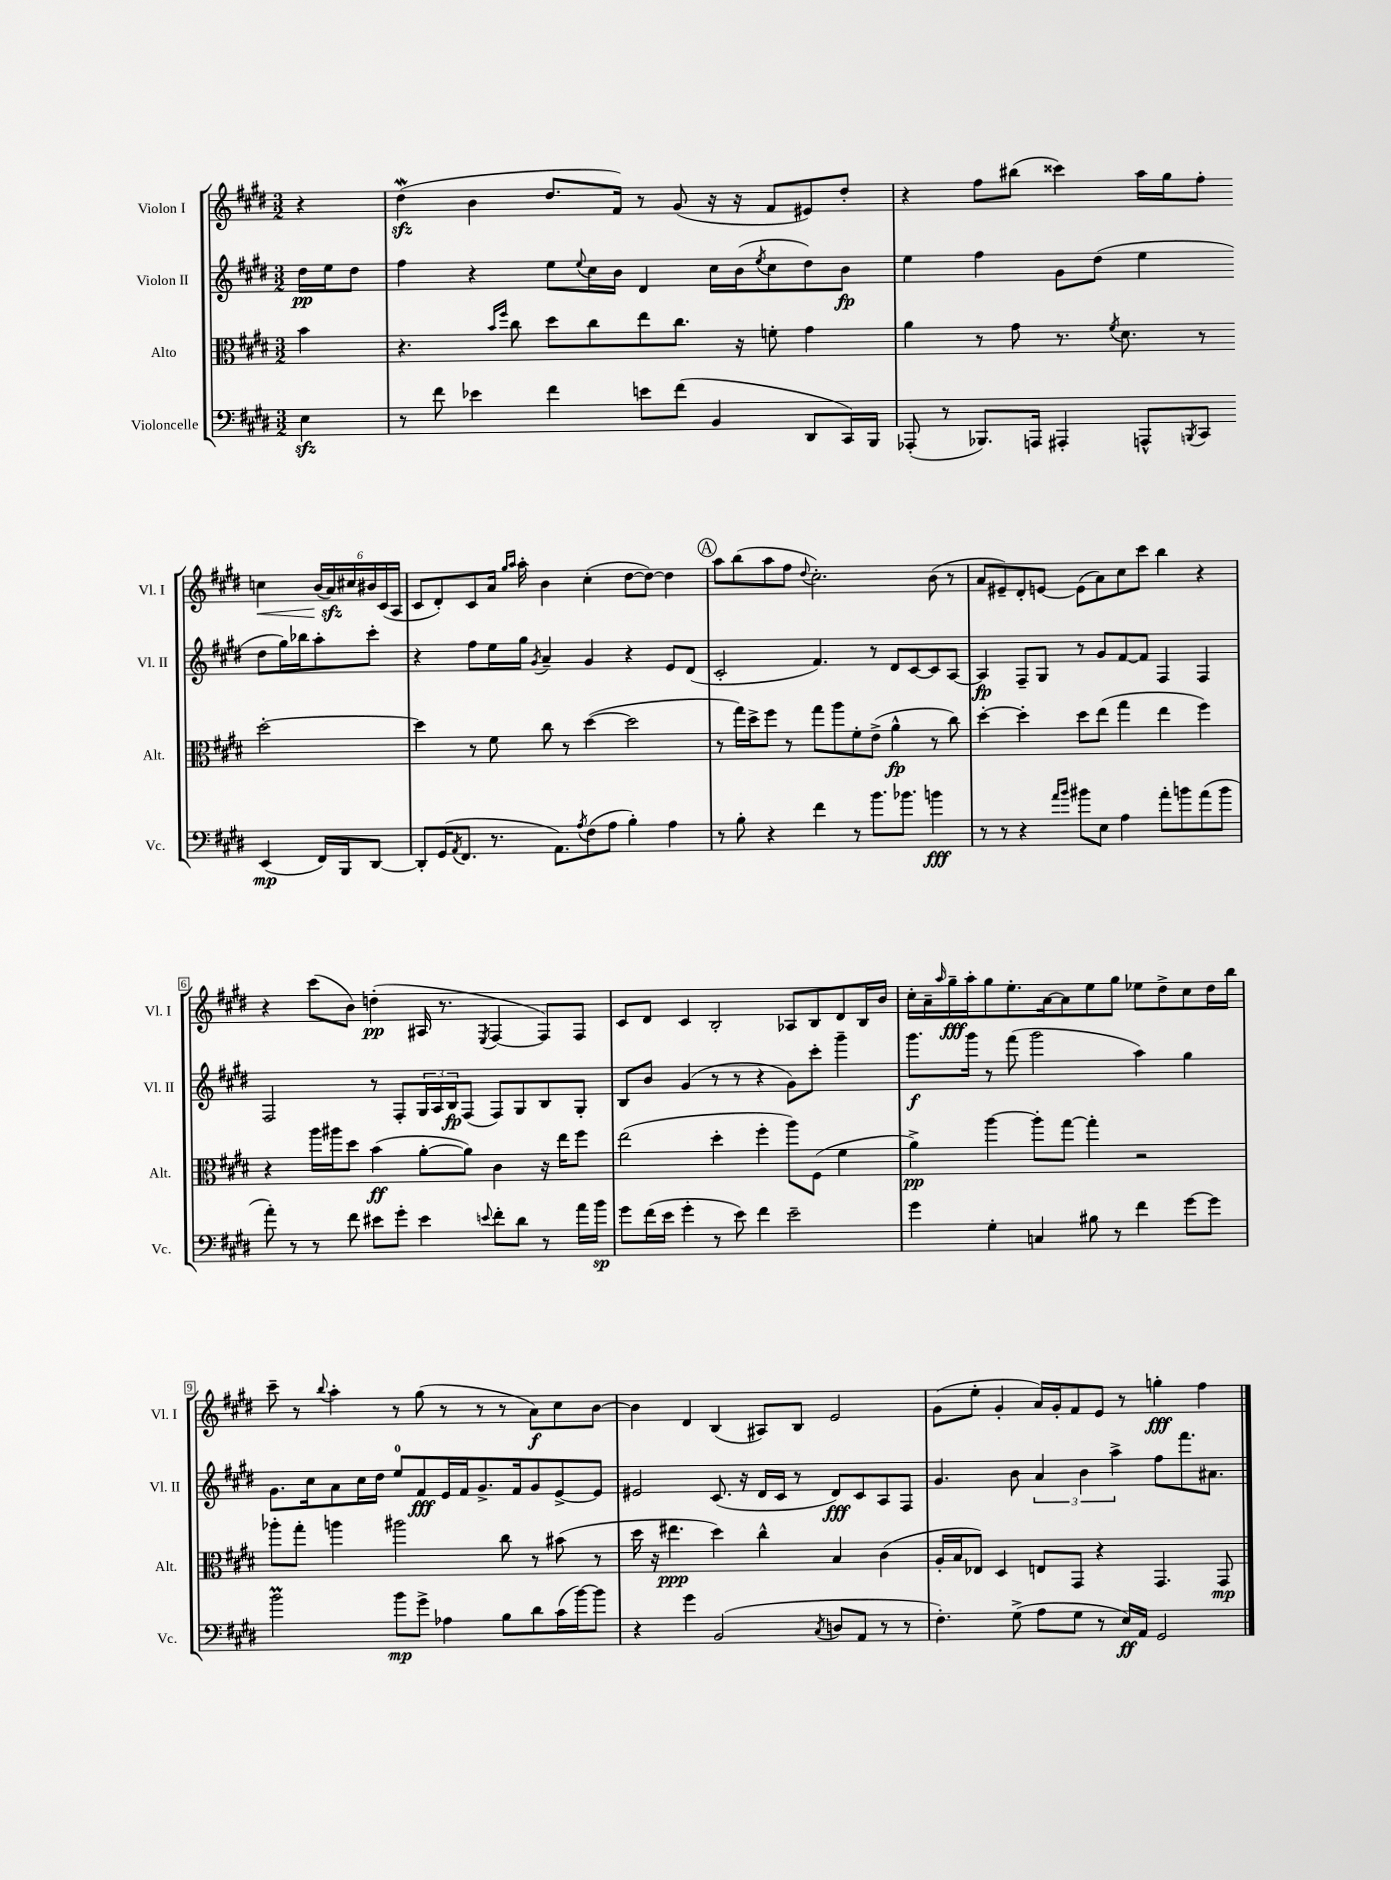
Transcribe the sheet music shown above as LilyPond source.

<<
\new StaffGroup <<
\new Staff = "s0" \with { instrumentName = "Violon I" shortInstrumentName = "Vl. I" } {
    \clef treble \key e \major \numericTimeSignature \time 3/2 \partial 4
    r4 |
    dis''4\mordent\sfz( b'4 dis''8. fis'16) r8 gis'8( r16 r16 fis'8 eis'8) dis''8-. |
    r4 fis''8 bis''8( cisis'''4) a''16 gis''16 fis''8-. c''4\< \tuplet 6/4 { b'16( a'16\sfz\!) cis''16 bis'16 cis'16( a16 } |
    cis'8 dis'8-.) cis'8 a'16 \grace { gis''16 a''16 } a''16-. b'4 cis''4-.( dis''8~ dis''8~) dis''4 |
    \mark \markup { \circle "A" } a''8 b''8( a''8 fis''8 \appoggiatura { dis''8 } cis''2.-.) b'8( r8 |
    a'8 eis'8--) dis'8-. e'8~ e'8( a'8) cis''8 cis'''8 b''4 r4 |
    r4 cis'''8( b'8) d''4-.\pp( ais16 r8. \acciaccatura { e8 } fis4~ fis8) fis8 |
    cis'8 dis'8 cis'4 b2-. aes8 b8 dis'8 b16 b'16 |
    cis''16-. a'16-- \grace { a''16 } gis''16--\fff a''16-. gis''8 e''8.-. a'16~ a'8 e''8 gis''8 ees''8 dis''8-> cis''8 dis''16 b''16 |
    cis'''8-- r8 \appoggiatura { b''8 } a''4-. r8 gis''8( r8 r8 r8 a'8\f) cis''8 b'8~ |
    b'4 dis'4 b4( ais8) b8 e'2 |
    gis'8( e''8-. gis'4-. a'16) gis'16-. fis'8 e'8 r8 g''4-.\fff fis''4 \bar "|." |
}
\new Staff = "s1" \with { instrumentName = "Violon II" shortInstrumentName = "Vl. II" } {
    \clef treble \key e \major \numericTimeSignature \time 3/2 \partial 4
    dis''16\pp e''16 dis''8 |
    fis''4 r4 e''8 \appoggiatura { e''8 } cis''16 b'16 dis'4 cis''16 b'16( \acciaccatura { e''8 } cis''8 dis''8) b'8\fp |
    e''4 fis''4 gis'8 dis''8( e''4 dis''8 gis''16) bes''16 a''8-. cis'''8-. |
    r4 fis''8 e''16 gis''16 \acciaccatura { gis'8 } a'4-- gis'4 r4 e'8 dis'8( |
    \mark \markup { \circle "A" } cis'2-. fis'4.) r8 dis'8 cis'8~ cis'8 a8~ |
    a4\fp fis8-- gis8 r8 gis'8 fis'8~ fis'8 fis4 fis4 |
    fis2 r8 fis8-. \tuplet 3/2 { gis16 a16 b16\fp } fis8( fis8) gis8 b8 gis8-. |
    b8 b'8 gis'4( r8 r8 r4 gis'8) cis'''8-. gis'''4-- |
    gis'''8.\f gis'''16 r8 fis'''8( gis'''2 a''4) gis''4 |
    gis'8. cis''16 a'8 cis''16 dis''16 e''8-0 fis'8\fff e'16 fis'16 gis'8.-> fis'16 gis'8 e'8~-> e'8 |
    eis'2 cis'8.( r16 dis'16 cis'16 r8 dis'8\fff) cis'8 a8 fis8 |
    gis'4. b'8 \tuplet 3/2 { a'4 b'4 a''4-> } fis''8 fis'''8. ais'8. \bar "|." |
}
\new Staff = "s2" \with { instrumentName = "Alto" shortInstrumentName = "Alt." } {
    \clef alto \key e \major \numericTimeSignature \time 3/2 \partial 4
    b'4 |
    r4. \grace { b'16 fis''16 } cis''8 dis''8 cis''8 e''8 cis''8. r16 f'8-. gis'4 |
    a'4 r8 gis'8 r8. \acciaccatura { fis'8 } dis'8. r8 dis''2~-. |
    dis''4 r8 fis'8 cis''8 r8 dis''4~( dis''2 |
    \mark \markup { \circle "A" } r8 gis''16) dis''16-> fis''8 r8 gis''8 a''8 fis'8-. e'8->( a'4-^\fp r8 cis''8) |
    dis''4~-. dis''4-. dis''8 e''8( gis''4 e''4 fis''4) |
    r4 a''16 ais''16 dis''8 b'4\ff( a'8~-. a'8) cis'4 r16 e''16 fis''8 |
    e''2( dis''4-. fis''4-. a''8) fis8( fis'4 |
    a'4->\pp) a''4~ a''8-. gis''8~ gis''4-. r2 |
    aes''8-. gis''8-. a''4 ais''2 cis''8 r8 bis'8( r8 |
    dis''16 r16 eis''4.\ppp dis''4) cis''4-^ b4 cis'4( |
    a16-. b16 ees8) dis4 e8 gis,8 r4 gis,4. gis,8\mp \bar "|." |
}
\new Staff = "s3" \with { instrumentName = "Violoncelle" shortInstrumentName = "Vc." } {
    \clef bass \key e \major \numericTimeSignature \time 3/2 \partial 4
    e4\sfz |
    r8 fis'8 ees'4 fis'4 e'8 fis'8( b,4 dis,8 cis,16) b,,16 |
    aes,,8-.( r8 bes,,8.) a,,16 ais,,4-. a,,8-^ \acciaccatura { b,,8 } cis,8 e,4\mp( fis,16) b,,16 dis,8~ |
    dis,8-. gis,16( \acciaccatura { a,8 } fis,8. r8. a,8.) \acciaccatura { a8 } fis8( a8 b4-.) a4 |
    \mark \markup { \circle "A" } r8 b8-. r4 fis'4 r8 b'8. bes'8. b'4\fff |
    r8 r8 r4 \grace { a'16 b'16 } bis'8 e8 a4 a'8-. b'8 a'8( b'8 |
    a'8-.) r8 r8 fis'8 eis'8 gis'8-. eis'4 \appoggiatura { e'8 } fis'8-. dis'8 r8 a'16 b'16\sp |
    gis'8 fis'16( e'16 gis'4-. r8 e'8) fis'4 e'2-- |
    gis'4 gis4-. c4 bis8 r8 fis'4 gis'8~ gis'8 |
    b'2\prall b'8\mp gis'8-> aes4 b8 dis'8 cis'16( b'16~) b'8 |
    r4 gis'4 b,2( \acciaccatura { cis8 } d8 a,8 r8 r8 |
    fis4.-.) gis8->( a8 gis8 r8 e16\ff) a,16 gis,2 \bar "|." |
}
>>
>>
\layout { \context { \Score \override BarNumber.stencil = #(make-stencil-boxer 0.1 0.3 ly:text-interface::print) } }
